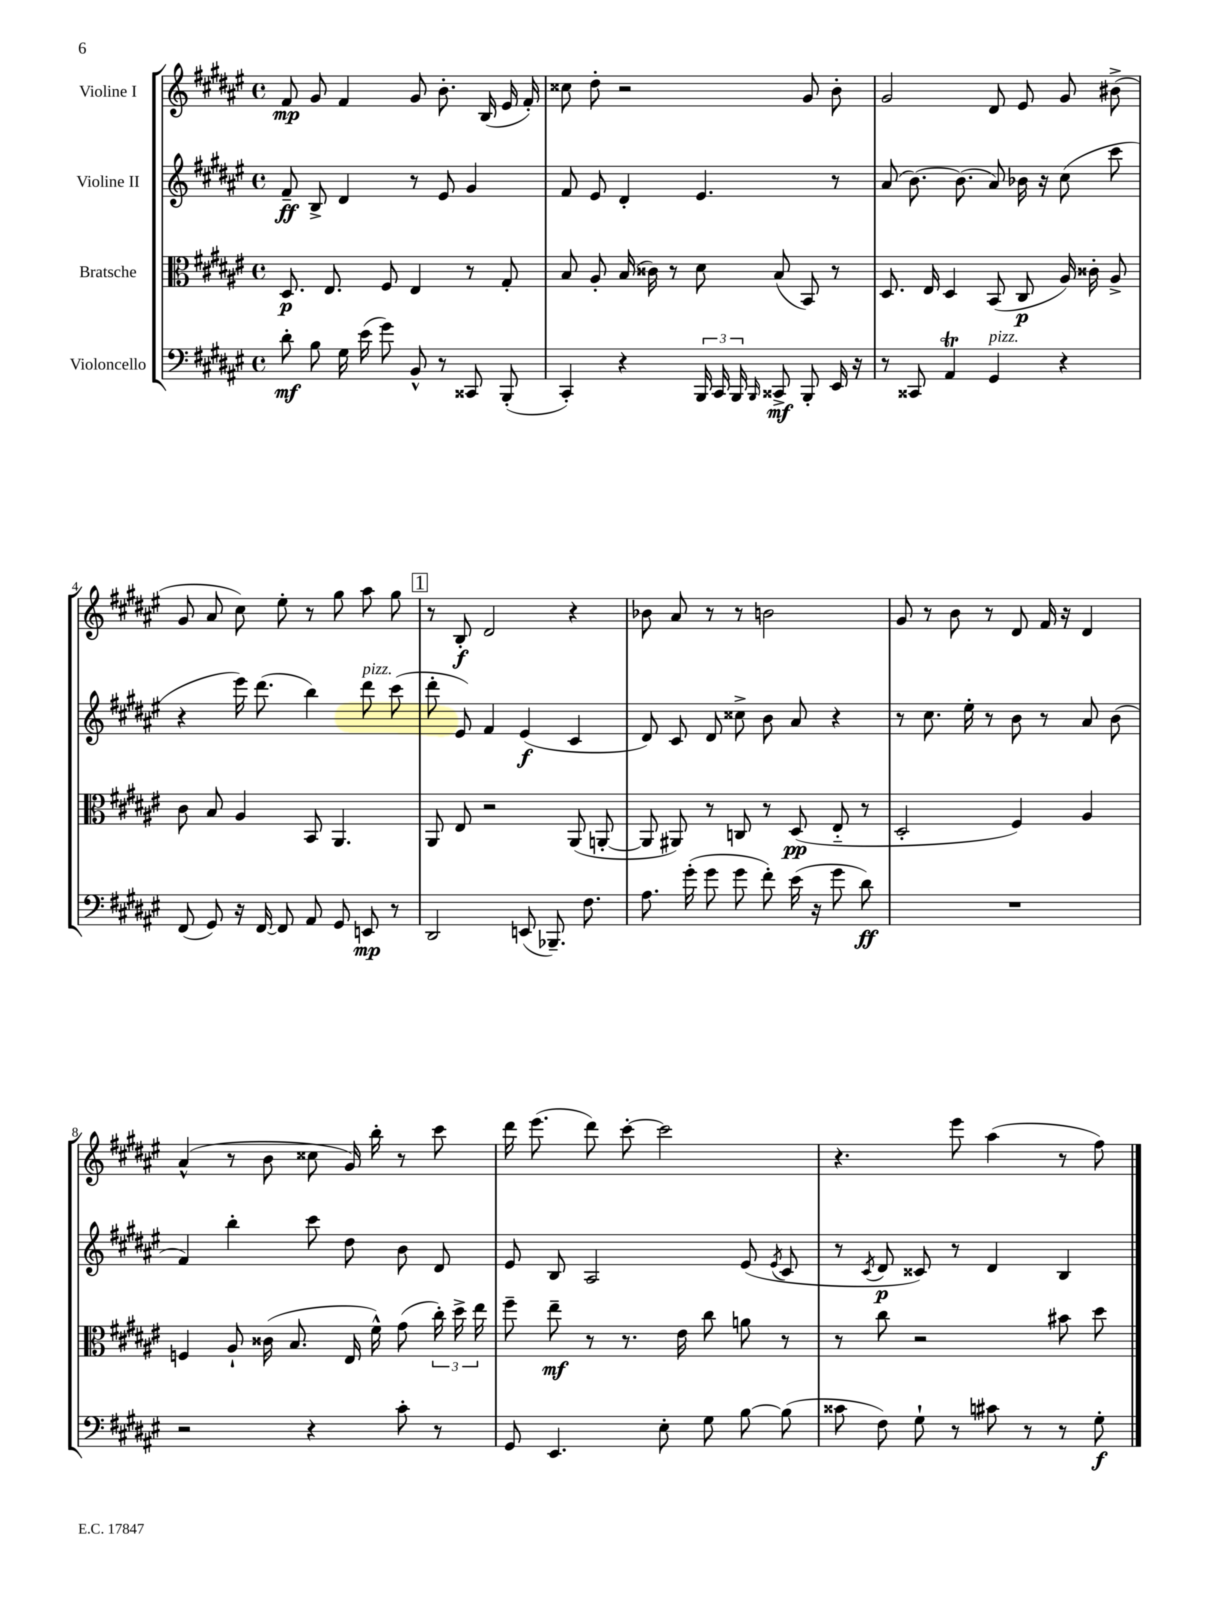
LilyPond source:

<<
\new StaffGroup <<
\new Staff = "s0" \with { instrumentName = "Violine I" } {
    \clef treble \key fis \major \defaultTimeSignature \time 4/4
    \autoBeamOff fis'8\mp gis'8 fis'4 gis'8 b'8.-. b16( eis'16 fis'16-.) |
    cisis''8 dis''8-. r2 gis'8 b'8-. |
    gis'2 dis'8 eis'8 gis'8 bis'8->( |
    gis'8 ais'8 cis''8) eis''8-. r8 gis''8 ais''8 gis''8 |
    \mark \markup { \box "1" } r8 b8-.\f dis'2 r4 |
    bes'8 ais'8 r8 r8 b'2 |
    gis'8 r8 b'8 r8 dis'8 fis'16 r16 dis'4 |
    ais'4-^( r8 b'8 cisis''8 gis'16) b''16-. r8 cis'''8 |
    dis'''16 eis'''8.( dis'''8) cis'''8~-. cis'''2 |
    r4. eis'''8 ais''4( r8 fis''8) \bar "|." |
}
\new Staff = "s1" \with { instrumentName = "Violine II" } {
    \clef treble \key fis \major \defaultTimeSignature \time 4/4
    \autoBeamOff fis'8--\ff b8-> dis'4 r8 eis'8 gis'4 |
    fis'8 eis'8 dis'4-. eis'4. r8 |
    ais'8( b'8.~) b'8.( ais'8) bes'16 r16 cis''8( cis'''8 |
    r4 eis'''16) dis'''8.( b''4) dis'''8^\markup { \italic "pizz." } cis'''8( |
    \mark \markup { \box "1" } dis'''8-. eis'8) fis'4 eis'4\f( cis'4 |
    dis'8) cis'8 dis'8 cisis''8-> b'8 ais'8 r4 |
    r8 cis''8. eis''16-. r8 b'8 r8 ais'8 b'8( |
    fis'4) b''4-. cis'''8 dis''8 b'8 dis'8 |
    eis'8 b8 ais2 eis'8( \acciaccatura { eis'8 } cis'8 |
    r8 \acciaccatura { cis'8 } dis'8\p cisis'8) r8 dis'4 b4 \bar "|." |
}
\new Staff = "s2" \with { instrumentName = "Bratsche" } {
    \clef alto \key fis \major \defaultTimeSignature \time 4/4
    \autoBeamOff dis8.\p eis8. fis8 eis4 r8 gis8-. |
    b8 ais8-. b16( cisis'16) r8 dis'8 b8( b,8) r8 |
    dis8. eis16 dis4 b,8( cis8\p ais16) cisis'16-. ais8-> |
    cis'8 b8 ais4 b,8 ais,4. |
    \mark \markup { \box "1" } ais,8 eis8 r2 ais,8( a,8~-. |
    a,8 ais,8) r8 c8 r8 dis8\pp( eis8-_ r8 |
    dis2-. fis4) ais4 |
    f4 ais8-! cisis'16( b8. eis16 fis'16-^) gis'8( \tuplet 3/2 { cis''16-.) dis''16-> eis''16 } |
    fis''8-- eis''8--\mf r8 r8. eis'16 cis''8 a'8 r8 |
    r8 cis''8 r2 bis'8 dis''8 \bar "|." |
}
\new Staff = "s3" \with { instrumentName = "Violoncello" } {
    \clef bass \key fis \major \defaultTimeSignature \time 4/4
    \autoBeamOff dis'8-.\mf b8 gis16 eis'16( gis'8) b,8-^ r8 cisis,8 b,,8-.( |
    cis,4-.) r4 \tuplet 3/2 { b,,16 cis,16 b,,16 } \grace { b,,16 } cisis,8->\mf b,,8-. eis,16 r16 |
    r8 cisis,8 ais,4\trill gis,4^\markup { \italic "pizz." } r4 |
    fis,8( gis,8) r16 fis,16~ fis,8 ais,8 gis,8 e,8\mp r8 |
    \mark \markup { \box "1" } dis,2 e,8( bes,,8.--) fis8. |
    ais8. gis'16-.( gis'8 gis'8 fis'8-.) eis'16( r16 gis'8 dis'8\ff) |
    R1 |
    r2 r4 cis'8-. r8 |
    gis,8 eis,4. eis8-. gis8 b8~ b8( |
    cisis'8 fis8) gis8-! r8 cis'8 r8 r8 gis8-.\f \bar "|." |
}
>>
>>
